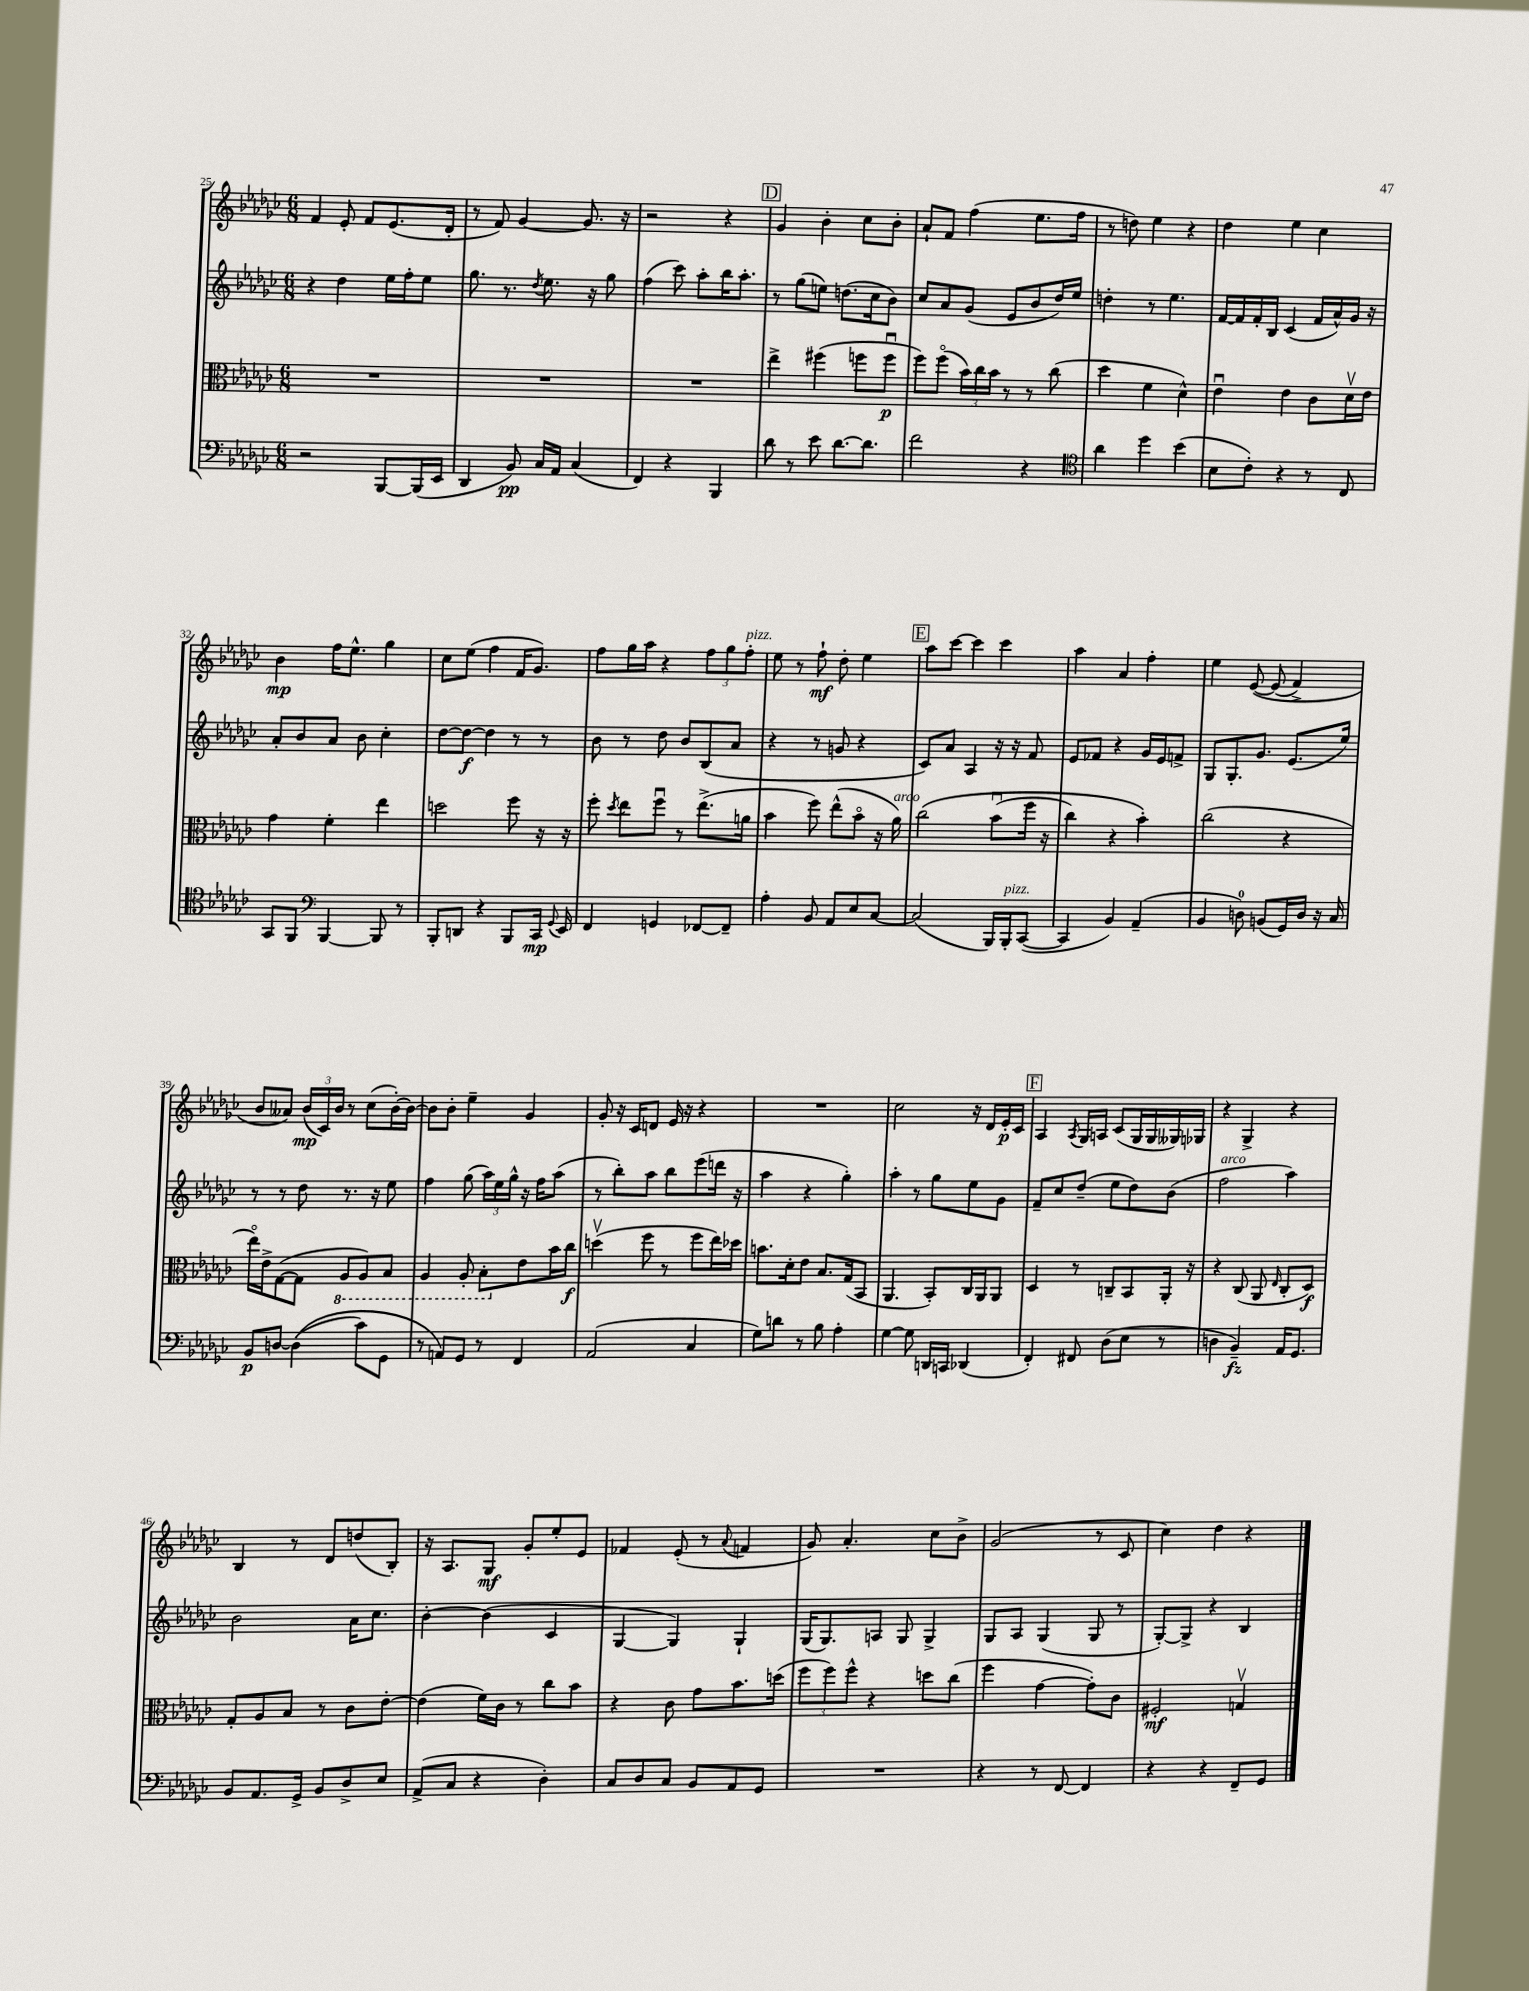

**kern	**kern	**kern	**kern
*staff4	*staff3	*staff2	*staff1
*clefF4	*clefC3	*clefG2	*clefG2
*k[b-e-a-d-g-c-]	*k[b-e-a-d-g-c-]	*k[b-e-a-d-g-c-]	*k[b-e-a-d-g-c-]
*M6/8	*M6/8	*M6/8	*M6/8
2r	2.r	4r	4f/
.	.	4dd-\	8e-'/
.	.	.	8f/L
[8BBB-/L	.	16ee-\LL	(8.e-/
.	.	16ff'\J	.
(16BBB-/]L	.	8ee-\J	.
16EE-/JJ	.	.	16d-'/Jk
=	=	=	=
4DD-/	2.r	8.gg-\	8r
.	.	.	8f/)
.	.	8.r	.
8BB-/)	.	.	[4g-/
.	.	8qdd-/	.
16C-/LL	.	8.ee-\	.
16AA-/JJ	.	.	.
(4C-/	.	.	8.g-/]
.	.	16r	.
.	.	8gg-\	.
.	.	.	16r
=	=	=	=
4FF/)	2.r	(4ff\	2r
4r	.	8ccc-\)	.
.	.	8aa-'\L	.
4BBB-/	.	16bb-\K	4r
.	.	8.aa-'\J	.
=	=	=	=
8d-\	4ee-^\	8r	4g-/
8r	.	(8gg-\L	.
8e-\	(4ff#\	8ee\J)	4b-'\
[8.d-\L	.	(8.dd\L	.
.	8ff\L	.	8cc-\L
8.d-\]J	.	16cc-\k	.
.	8ffu\J	8b-\J)	8b-'\J
=	=	=	=
2f\	8ff\L)	8cc-/L	8a-`/L
.	(8ffo\J	8a-/	8f/J
.	24b-\LL)	(8g-/J	(4ff\
.	24cc-\	.	.
.	24b-\JJ	.	.
.	8r	8e-/L	.
4r	8r	8b-/	8.ee-\L
.	(8cc-\	16dd-/L)	.
.	.	16ee-/JJ	16ff\Jk
=	=	=	=
*clefC4	*	*	*
4a-\	4dd-\	4dd'\	8r
.	.	.	8dd\)
4dd-\	4f\	8r	4ee-\
.	.	4.ee-\	.
(4b-\	4d-^^\)	.	4r
=	=	=	=
8B-\L	4e-u\	[16f/LL	4dd-\
.	.	16f/]	.
8c-'\J)	.	16f'/	.
.	.	16B-/JJ	.
4r	4e-\	(4c-/	4ee-\
8r	8c-\L	16f/LL	4cc-\
.	.	16a-^^/)	.
8C-/	16d-v\L	16g-/JJ	.
.	16e-\JJ	16r	.
=	=	=	=
8GG-/L	4g-\	8a-'/L	4b-\
8FF/J	.	8b-/	.
*clefF4	*	*	*
[4BBB-/	4f'\	8a-/J	16ff\LK
.	.	.	8.ee-^^\J
.	.	8b-\	.
8BBB-/]	4ee-\	4cc-'\	4gg-\
8r	.	.	.
=	=	=	=
8BBB-'/L	2dd\	[8dd-\L	8cc-\L
8DD/J	.	8dd-\_J	(8ee-\J
4r	.	4dd-\]	4ff\
8BBB-/L	8ff\	8r	16f/LK
.	.	.	8.g-/J)
16CC-/Jk	16r	8r	.
8qqGG-/	.	.	.
16EE-/	16r	.	.
=	=	=	=
4FF/	8ff'\	8b-\	8ff\L
.	8qdd-/	.	.
.	8ee-\L	8r	16gg-\L
.	.	.	16aa-\JJ
4GG/	8ffu\J	8dd-\	4r
.	8r	8b-/L	.
[8FF-/L	(8.ee-^\L	(8B-/	12ff\L
.	.	.	12gg-\
8FF-~/]J	.	8a-/J	.
.	.	.	12ff'\J
.	16a\Jk	.	.
=	=	=	=
4A-'\	4b-\	4r	8ee-\
.	.	.	8r
8BB-/	8ff\)	8r	8ff`\
8AA-/L	(8ee-^^\L	8g/	8dd-'\
8E-/	8b-o\J	4r	4ee-\
[8C-/J	16r	.	.
.	16a-\)	.	.
=	=	=	=
(2C-/]	&(2cc-\	8c-/L)	8aa-\L
.	.	8a-/J	[8ccc-\J
.	.	4A-/	4ccc-\]
16BBB-/LL)	(8b-u\L	16r	4ccc-\
16BBB-'/J	.	16r	.
([8CC-/J	16ff\Jk	8f/	.
.	16r	.	.
=	=	=	=
4CC-/]	4cc-\)	8e-/L	4aa-\
.	.	8f-/J	.
4BB-/)	4r	4r	4a-/
(4AA-~/	4b-'\&)	16g-/LL	4ff'\
.	.	16e-/J	.
.	.	8f^/J	.
=	=	=	=
4BB-/	(2cc-\	8G-/L	4ee-\
.	.	8.G-'/	.
8D\)	.	.	&([8e-/
.	.	8.g-/J	.
(8BB/L	.	.	(8e-/]
16GG-/L)	4r	(8.e-/L	4f^/)
16D/JJ	.	.	.
16r	.	.	.
16C-/	.	16ee-/Jk)	.
=	=	=	=
8BB-/L	16ee-o\LL)	8r	8b-/L
.	16e-^\J	.	.
[8D/J	([8G-\	8r	8a--/J&)
&((4D\]	8G-\]J	8dd-\	(24b-/LL
.	.	.	24c-/)
.	.	.	24b-/JJ
.	8AA-/L	8.r	8r
8c-\L)	8AA-/)	.	(8cc-\L
.	.	16r	.
8GG-\J	8BB-/J	8ee-\	[16b-'\L)
.	.	.	16b-\_JJ
=	=	=	=
8r	4AA-/	4ff\	8b-\]L
8AA/L&)	.	.	8b-'\J
8GG-/J	8AA-'/	(8gg-\	4ee-~\
8r	8BB-'\L	24aa-\LL)	.
.	.	24ee-\	.
.	.	24gg-^^\JJ	.
4FF/	8e-\	16r	4g-/
.	.	16ff\LK	.
.	16b-\L	(8aa-\J	.
.	16cc-\JJ	.	.
=	=	=	=
(2AA-/	(4ddv\	8r	8g-'/
.	.	8bb-'\L)	16r
.	.	.	16c-/LK
.	8ff\	8aa-\J	8d/J
.	8r	8bb-\L	16e-/
.	.	.	16r
4C-/	8ff\L	(8eee-\	4r
.	16ee-\L)	16ddd\Jk	.
.	16dd-\JJ	16r	.
=	=	=	=
8G-\L)	8.b\L	4aa-\	2.r
8d\J	.	.	.
.	16d-'\k	.	.
8r	8e-\J	4r	.
8B-\	8.B-/L	.	.
4A-'\	.	4gg-'\)	.
.	(16G-/k	.	.
.	8BB-/J	.	.
=	=	=	=
[4G-\	4.AA-/	4aa-'\	2cc-\
8G-\]	.	8r	.
16DD/LL	8BB-'/L)	8gg-\L	.
16CC/JJ	.	.	.
(4DD-/	16C-/L	8ee-\	16r
.	16AA-/J	.	16d-/LL
.	8AA-/J	8g-\J	16e-'/
.	.	.	16c-/JJ
=	=	=	=
4FF'/)	4D-/	8f~/L	4A-/
.	.	8cc-/	.
.	.	.	8qA-/
8FF#/	8r	(8dd-~/J	16G-/LL
.	.	.	16A/JJ
(8D-\L	8C~/L	8ee-\L	(8c-/L
8E-\J	8BB-/	8dd-\)	16G-/L
.	.	.	16G-/
8r	16AA-'/Jk	(8b-\J	16G--/)
.	16r	.	16G-/JJ
=	=	=	=
4D\	4r	2ff\	4r
4BB-~/)	(8C-/	.	4G-^/
.	8AA-/	.	.
.	16qqE-/	.	.
16AA-/LK	8C-'/L	4aa-\)	4r
8.GG-/J	.	.	.
.	8D-/J)	.	.
=	=	=	=
8BB-/L	8G-'/L	2b-\	4B-/
8.AA-/	8A-/	.	.
.	8B-/J	.	8r
16GG-^/Jk	.	.	.
8BB-/L	8r	.	8d-/L
8D-^/	8c-\L	16a-\LK	(8dd/
.	.	8.cc-\J	.
8E-/J	[8e-'\J	.	8B-'/J)
=	=	=	=
(8AA-^/L	(4e-\]	[4b-'\	16r
.	.	.	8.A-/L
8C-/J	.	.	.
4r	16f\LL)	(4b-\]	8G-/J
.	16c-\JJ	.	.
.	8r	.	8g-'/L
4D-'\)	8cc-\L	4c-/	8ee-'/
.	8b-\J	.	8e-/J
=	=	=	=
8C-/L	4r	[4G-/	4f-/
8D-/	.	.	.
8C-/J	8c-\	4G-/])	(8e-'/
8BB-/L	8g-\L	.	8r
.	.	.	8qqa-/
8AA-/	8.b-\	4G-`/	4f/
8GG-/J	.	.	.
.	(16dd\Jk	.	.
=	=	=	=
2.r	12ff\L	(16G-/LK	8g-/)
.	.	8.G-/)	.
.	12ff\)	.	.
.	.	.	4.a-'/
.	12ff^^\J	.	.
.	4r	8A/J	.
.	.	8G-/	.
.	8dd\L	4G-^/	8cc-\L
.	(8cc-\J	.	8b-^\J
=	=	=	=
4r	4ff\	8G-/L	(2g-/
.	.	8A-/J	.
8r	[4g-\	(4G-/	.
[8FF/	.	.	.
4FF/]	8g-'\]L)	8G-/	8r
.	8c-\J	8r	8c-/
=	=	=	=
4r	2F#'/	[8G-'/L)	4cc-\)
.	.	8G-^/]J	.
4r	.	4r	4dd-\
8FF~/L	4Gv/	4B-/	4r
8GG-/J	.	.	.
==	==	==	==
*-	*-	*-	*-
